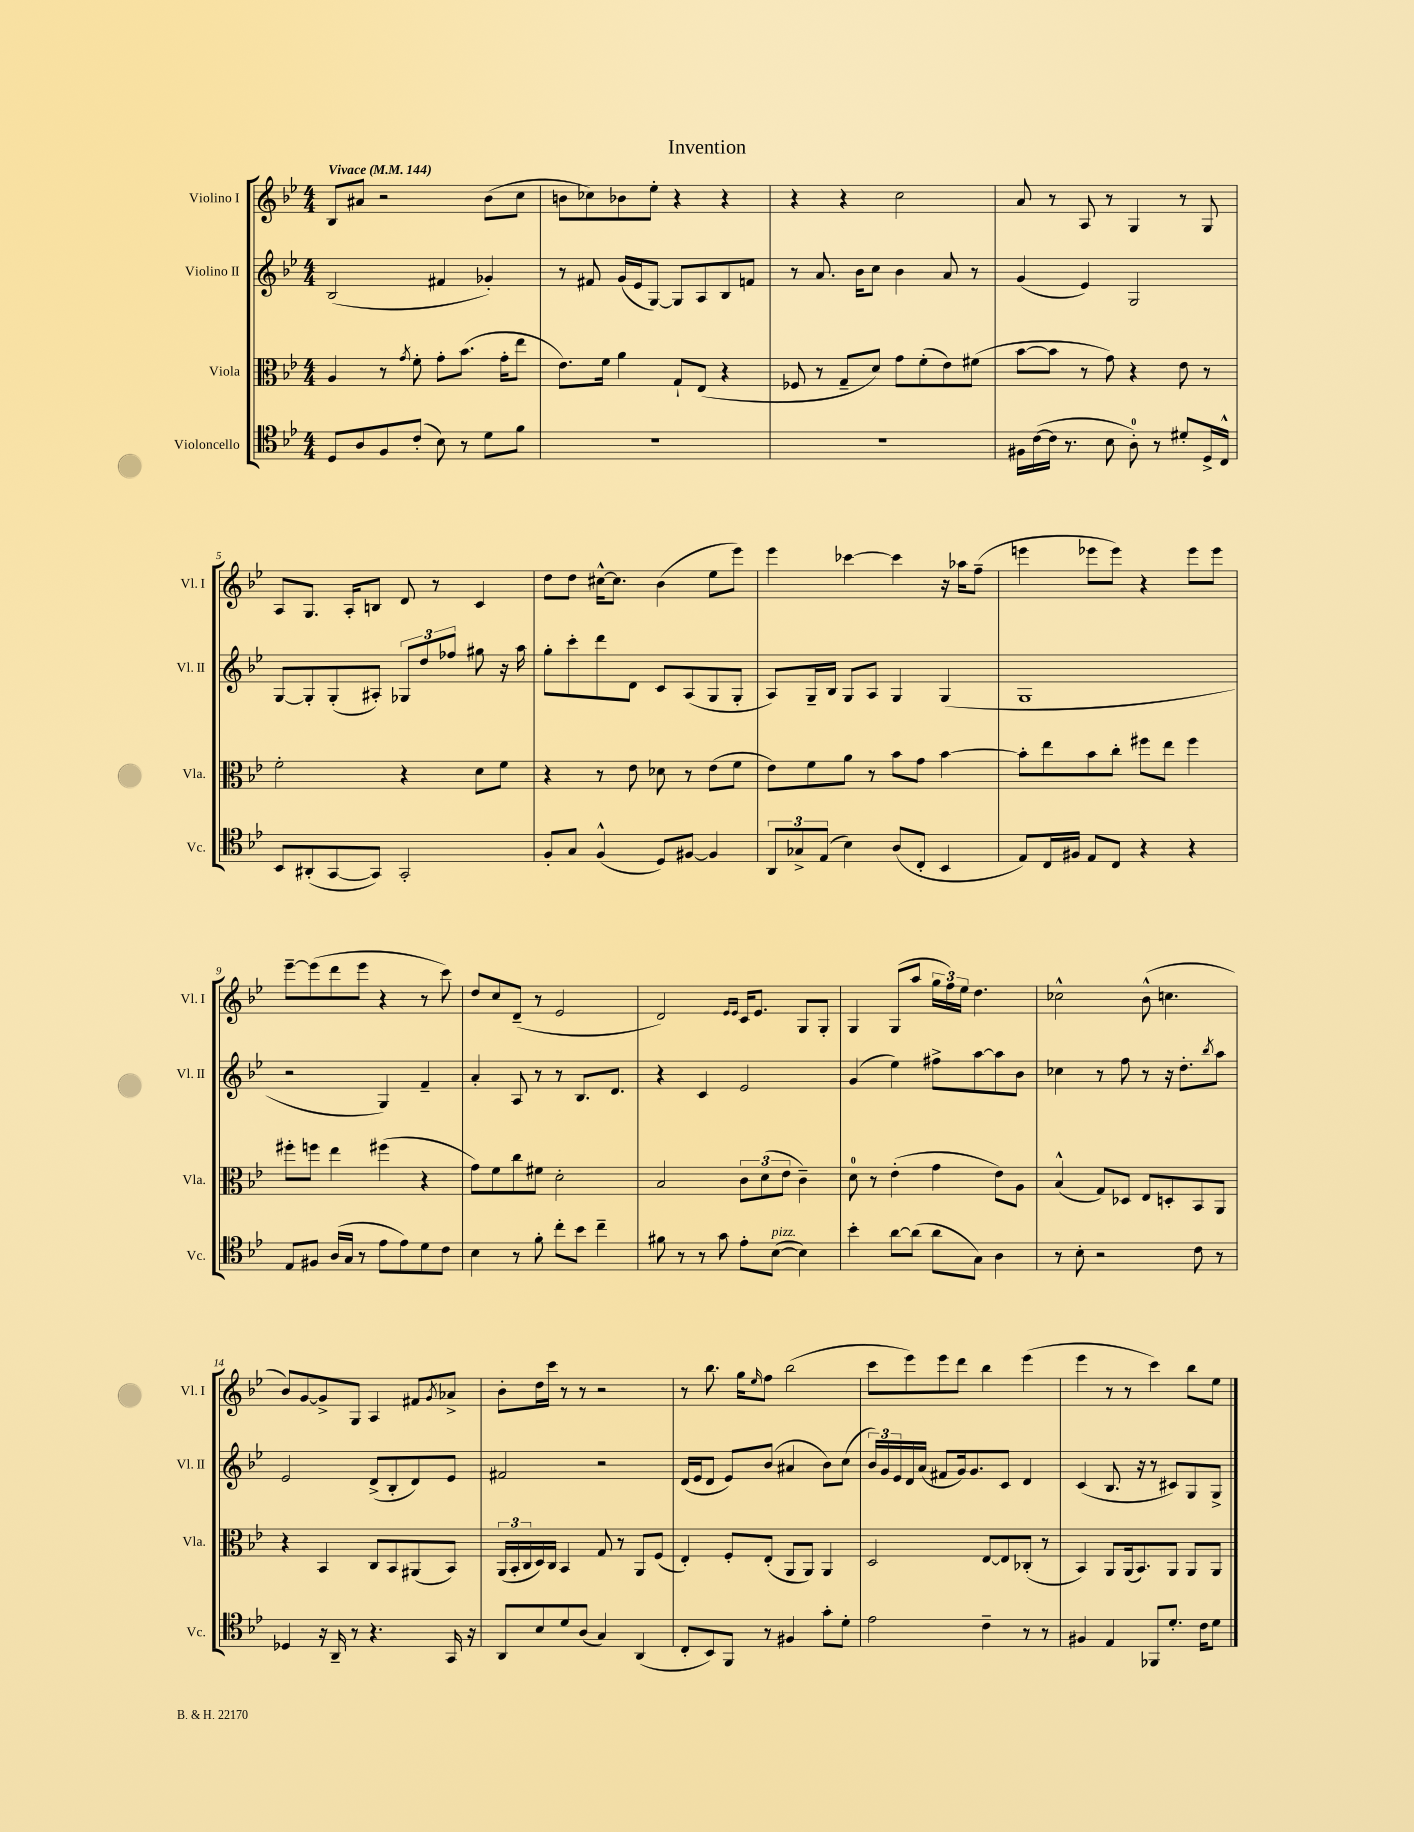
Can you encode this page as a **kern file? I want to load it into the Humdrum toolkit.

**kern	**kern	**kern	**kern
*part4	*part3	*part2	*part1
*staff4	*staff3	*staff2	*staff1
*I"Violoncello	*I"Viola	*I"Violino II	*I"Violino I
*I'Vc.	*I'Vla.	*I'Vl. II	*I'Vl. I
*clefC4	*clefC3	*clefG2	*clefG2
*k[b-e-]	*k[b-e-]	*k[b-e-]	*k[b-e-]
*M4/4	*M4/4	*M4/4	*M4/4
*MM144	*MM144	*MM144	*MM144
=1	=1	=1	=1
!	!	!	!LO:TX:a:B:t=Vivace
8D/L	4A/	(2B-/	8B-/L
8A/	.	.	8a#X/J
8F/	8r	.	2r
.	8qg/	.	.
(8c'/J	8f'\	.	.
8B-\)	8g'\L	4f#X/	.
8r	(8.b-\J	.	.
8d\L	.	4g-X'/)	(8b-\L
.	16g'\KL	.	.
8f\J	8ee-\J	.	8cc\J
=2	=2	=2	=2
1r	8.e-\L)	8r	8bn\L
.	.	8f#X/	8cc-X\)
.	16f\Jk	.	.
.	4a\	(16g/LL	8b-X\
.	.	16e-/J	.
.	.	[8G/J)	8ee-'\J
.	8G`/L	8G/L]	4r
.	(8E-/J	8A/	.
.	4r	8B-/	4r
.	.	8fn/J	.
=3	=3	=3	=3
1r	8F-X/	8r	4r
.	8r	8.a/	.
.	8G~/L	.	4r
.	.	16b-\KL	.
.	8d/J)	8cc\J	.
.	8g\L	4b-\	2cc\
.	(8f'\	.	.
.	8e-\)	8a/	.
.	(8f#X\J	8r	.
=4	=4	=4	=4
16F#X\LL	[8b-\L	(4g/	8a/
([16c\	.	.	.
16c\JJ]	8b-\J]	.	8r
8.r	.	.	.
.	8r	4e-/)	8A/
8B-\	8g\)	.	8r
8A'\)	4r	2G/	4G/
8r	.	.	.
8d#X'/L	8e-\	.	8r
16D^/L	8r	.	8G/
16C^^/JJ	.	.	.
!!LO:LB:g=z
=5	=5	=5	=5
8BB-/L	2f'\	[8G/L	8A/L
(8AA#X'/	.	8G'/]	8.G/J
[8GG/	.	(8G'/	.
.	.	.	16A'/KL
8GG/J])	.	8A#X'/J)	8Bn/J
2GG'/	4r	12G-X/L	8d/
.	.	12dd/	.
.	.	.	8r
.	.	12ff-X/J	.
.	8d\L	8gg#X\	4c/
.	8f\J	16r	.
.	.	16aa\	.
=6	=6	=6	=6
8F'/L	4r	8gg'\L	8dd\L
8G/J	.	8ccc'\	8dd\J
(4F^^/	8r	8ddd\	[16cc#X^^\KL
.	.	.	8.cc#\J]
.	8e-\	8d\J	.
8D/L)	8d-X\	8c/L	(4b-\
[8F#X/J	8r	(8A/	.
4F#/]	(8e-\L	8G/	8ee-\L
.	8f\J	8G'/J	8eee-\J)
=7	=7	=7	=7
12AA/L	8e-\L)	8A/L)	4eee-\
12G-X^/	.	.	.
.	8f\	16G~/L	.
(12E-/J	.	.	.
.	.	16B-/JJ	.
4B-\)	8a\J	8G/L	[4ccc-X\
.	8r	8A/J	.
(8A/L	8b-\L	4G/	4ccc-\]
8C'/J	8g\J	.	.
4BB-/	[4b-\	(4G/	16r
.	.	.	16aa-X\KL
.	.	.	(8ff~\J
=8	=8	=8	=8
8E-/L)	8b-'\L]	1G	4eeen\
16C/L	8ee-\	.	.
16F#X/JJ	.	.	.
8E-/L	8b-\	.	8eee-X\L
8C/J	8cc'\J	.	8eee-\J)
4r	8ff#X\L	.	4r
.	8ee-\J	.	.
4r	4ff#\	.	8eee-\L
.	.	.	8eee-\J
!!LO:LB:g=z
=9	=9	=9	=9
8E-/L	8ff#X'\L	2r	[8eee-~\L
8F#X/J	8ffn\J	.	(8eee-\]
(16A/LL	4ee-\	.	8ddd\
16G/JJ	.	.	.
8r	.	.	8eee-\J
8e-\L	(4ff#X\	4G/)	4r
8e-\)	.	.	.
8d\	4r	4f~/	8r
8c\J	.	.	8ccc\)
=10	=10	=10	=10
4B-\	8g\L)	4a'/	8dd/L
.	8f\	.	8cc/
8r	8cc\	8A/	(8d~/J
8f'\	8f#X\J	8r	8r
8cc'\L	2d'\	8r	2e-/
8b-\J	.	8.B-/L	.
4cc~\	.	.	.
.	.	8.d/J	.
=11	=11	=11	=11
8f#X\	2B-/	4r	2d/)
8r	.	.	.
8r	.	4c/	.
8g\	.	.	.
.	.	.	16qqe-/LL
.	.	.	16qqe-/JJ
8e-'\L	12c\L	2e-/	16c/KL
.	.	.	8.e-/J
.	(12d\	.	.
!LO:TX:a:i:t=pizz.	!	!	!
([8B-\J	.	.	.
.	12e-\J	.	.
4B-\])	4c~\)	.	8G/L
.	.	.	8G'/J
=12	=12	=12	=12
4b-'\	8d\	(4g/	4G/
.	8r	.	.
[8a\L	(4e-'\	4ee-\)	(8G/L
(8a\J]	.	.	8aa/J
8a\L	4g\	8ff#X^\L	24gg\LL
.	.	.	24ff\)
.	.	.	24ee-\JJ
8G\J)	.	[8aa\	4.dd\
4A\	8e-\L)	8aa\]	.
.	8A\J	8b-\J	.
=13	=13	=13	=13
8r	(4B-^^/	4cc-X\	2cc-X^^\
8B-'\	.	.	.
2r	8G/L)	8r	.
.	8D-X/J	8ff\	.
.	8E-/L	8r	(8b-^^\
.	8Dn'/	16r	4.ccn\
.	.	8.dd'\L	.
8c\	8BB-/	.	.
.	.	8qbb-/	.
8r	8AA/J	8aa\J	.
!!LO:LB:g=z
=14	=14	=14	=14
4D-X/	4r	2e-/	8b-/L)
.	.	.	[8g/
16r	4BB-/	.	8g^/]
16AA~/	.	.	.
8r	.	.	8G/J
4.r	8C/L	(8d^/L	4A/
.	8BB-/	8B-'/	.
.	(8AA#X/	8d/)	8f#X/L
.	.	.	8qg/
16GG/	8BB-/J)	8e-/J	8a-X^/J
16r	.	.	.
=15	=15	=15	=15
8AA/L	(24AA/LL	2f#X/	8b-'\L
.	24BB-'/	.	.
.	24C/	.	.
8B-/	16D/)	.	16dd\L
.	16C/JJ	.	16ccc\JJ
8d/	4BB-/	.	8r
(8A/J	.	.	8r
4G/)	8G/	2r	2r
.	8r	.	.
(4AA/	8AA/L	.	.
.	(8F/J	.	.
=16	=16	=16	=16
8C'/L	4E-'/)	(16d/LL	8r
.	.	16e-/J	.
8BB-/)	.	8d/J	8.bb-\
8FF/J	8F'/L	8e-/L)	.
.	.	.	16gg\KL
.	.	.	16qqee-/
8r	(8E-'/J	(8b-/J	8ff\J
4F#X/	8AA/L	4a#X/	(2bb-\
.	8AA/J)	.	.
8g'\L	4AA/	8b-\L)	.
8d'\J	.	(8cc\J	.
=17	=17	=17	=17
2e-\	2D/	24b-/LL)	8ccc\L
.	.	24g/	.
.	.	24e-/	.
.	.	16d/	8eee-\)
.	.	(16a/JJ	.
.	.	8f#X/L	8eee-\
.	.	16g/k)	8ddd\J
.	.	8.g/	.
4c~\	[8E-/L	.	4bb-\
.	8E-/]	8c/J	.
8r	(8C-X'/J	4d/	(4eee-\
8r	8r	.	.
=18	=18	=18	=18
4F#X/	4BB-/)	(4c/	4eee-\
4E-/	8AA/L	8.B-/	8r
.	(16AA/k	.	8r
.	8.BB-/)	16r	.
8FF-X/L	.	8r	4ccc\)
8.d'/J	8AA/J	8c#X/L)	.
.	8AA/L	8G/	8bb-\L
16c\KL	.	.	.
8d\J	8AA/J	8G^/J	8ee-\J
==	==	==	==
*-	*-	*-	*-
